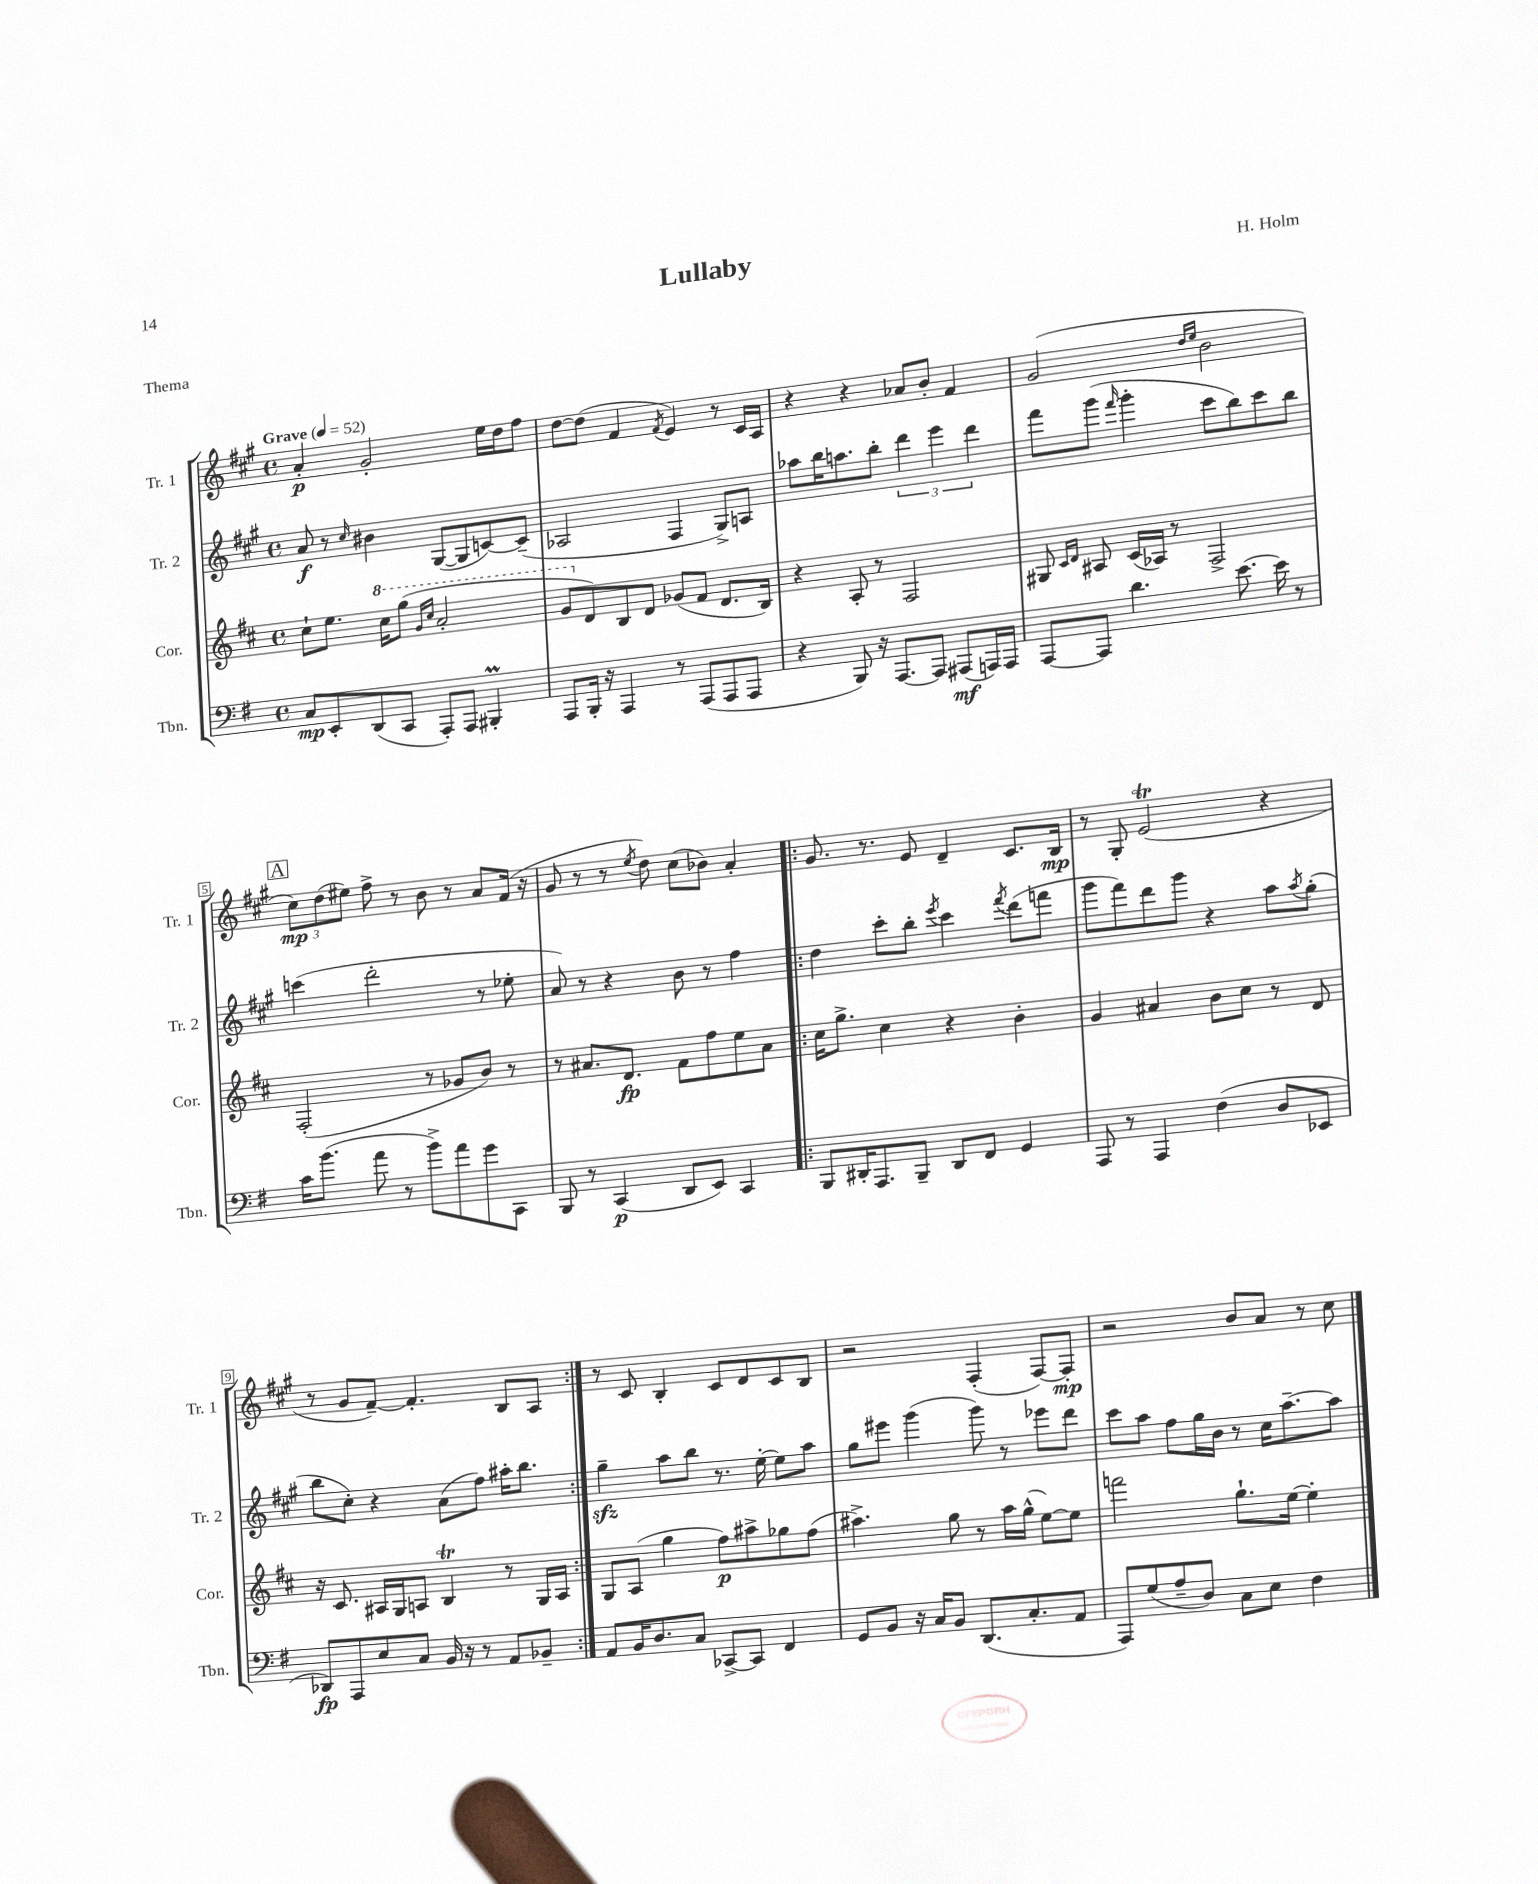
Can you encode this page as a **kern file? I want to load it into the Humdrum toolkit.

**kern	**kern	**kern	**kern
*staff4	*staff3	*staff2	*staff1
*clefF4	*clefG2	*clefG2	*clefG2
*k[f#]	*k[f#c#]	*k[f#c#g#]	*k[f#c#g#]
*M4/4	*M4/4	*M4/4	*M4/4
*met(c)	*met(c)	*met(c)	*met(c)
*MM52	*MM52	*MM52	*MM52
8C	8cc#`	8a	4a'
8EE'	8.ee	8r	.
.	.	16qqcc#	.
(8DD	.	4b#	2g#'
.	16ccc#	.	.
8CC	(8ggg	.	.
.	16qqgg	.	.
.	16qqccc#	.	.
8AAA')	2aa'	([8G#	.
8AAA	.	8G#]	.
4BBB#'	.	[8c)	16ee
.	.	.	16dd
.	.	(8c~]	8ff#
=	=	=	=
8AAA	8gg	2A-	[8dd
16BBB'	8d)	.	(8dd]
16r	.	.	.
4AAA	8B	.	4f#
.	8d	.	.
.	.	.	8qf#
8r	(8g-	4F#	4e)
(8AAA	8f#	.	.
8AAA	8.d	8G#^)	8r
8AAA	.	8A	16c#
.	16B)	.	16A
=	=	=	=
4r	4r	8aa-	4r
.	.	16bb	.
.	.	8.aa	.
8BBB)	8A'	.	4r
16r	8r	8bb'	.
[8.AAA	.	.	.
.	2F#	6ddd	8a-
8AAA]	.	.	8b'
.	.	6eee	.
(8AAA#	.	.	4f#
.	.	6ddd	.
16AAA)	.	.	.
16AAA	.	.	.
=	=	=	=
[8AAA	8G#	8fff#	(2g#
.	16qqc#	.	.
.	16qqd	.	.
8AAA]	8A#	(8ggg#	.
.	.	16qqfff#	.
4.d	(16c#	4ggg#'	.
.	16A-)	.	.
.	8r	.	.
.	.	.	16qqdd
.	.	.	16qqee
.	2F#^	8ccc#	2b
[8.e	.	8bb)	.
.	.	8ccc#	.
16e]	.	.	.
8r	.	8bb	.
=	=	=	=
16c	(2F#'	(4ccc	12cc#)
(8.b	.	.	.
.	.	.	(12dd
.	.	.	12ee#)
8a	.	2ddd'	8ff#^
8r	.	.	8r
8b^)	8r	.	8b
8a	8g-	.	8r
8g	8b)	8r	8a
8CC	8r	8ee-'	(16f#
.	.	.	16r
=	=	=	=
8BBB	8r	8a)	8g#
8r	8.a#	8r	8r
(4CC	.	4r	8r
.	8.d	.	.
.	.	.	8qee
.	.	.	8dd)
8DD	8f#	8b	(8cc#
8EE)	8ff#	8r	8b-)
4CC	8ee	4ff#	4a'
.	8a#	.	.
=!|:	=!|:	=!|:	=!|:
8BBB	16cc#	4dd	8.g#
.	8.gg^	.	.
16DD#'	.	.	.
8.AAA	.	.	8.r
.	4cc#	8ccc#'	.
8BBB~	.	8bb'	8e
.	.	8qeee	.
8DD#	4r	4ccc#	4d~
8FF#	.	.	.
.	.	8qfff#	.
4GG	4b'	(8ddd	8.c#
.	.	8fff	.
.	.	.	16B
=	=	=	=
8AAA	4g	8ggg#	8r
8r	.	8fff#)	8G#'
4AAA	4a#	8ddd	(2e
.	.	8ggg#	.
(4F#	8b	4r	.
.	8cc#	.	.
8D	8r	8aa	4r
.	.	8qaa	.
8EE-	8d	(8gg#'	.
=	=	=	=
8DD-)	16r	8bb	8r
.	8.c#	.	.
8AAA	.	8cc#')	8g#
8E	16A#	4r	[8f#~)
.	16G	.	.
8C	8A	.	4.f#']
16BB	4B	(8a	.
16r	.	.	.
8r	.	8ff#)	.
8AA	8r	16aa#'	8B
.	.	8.bb	.
8BB-~	16G	.	8A
.	16A	.	.
=:|!	=:|!	=:|!	=:|!
8AA	8G	4gg#~	8r
16BB	(8A	.	8c#
8.D	.	.	.
.	4gg	8aa	4B'
8C	.	8bb	.
[8CC-^	8ff#)	8.r	8c#
8CC-]	8aa#^	.	8d
.	.	[16ee'	.
4FF#	8gg-	8ee]	8c#
.	(8ff#	8aa	8B
=	=	=	=
8GG	4.aa#^)	8gg#	2r
8BB	.	8eee#	.
16r	.	(4ggg#	.
16C	.	.	.
8BB	8gg	.	.
(8.DD	8r	8ggg#)	(4F#'
.	16aa#	8r	.
8.C'	(16gg^^	.	.
.	[8ee)	8eee-	[8F#)
8AA	8ee]	8ddd	8F#']
=	=	=	=
8AAA)	2fff	8ccc#	2r
(8G	.	8aa	.
8A~	.	8ff#	.
8D)	.	16gg#	.
.	.	16b	.
8C	8.gg`	8r	8b
8E	.	16cc#	8a
.	[16ee	[8.aa~	.
4F#	4ee']	.	8r
.	.	8aa]	8cc#
==	==	==	==
*-	*-	*-	*-
